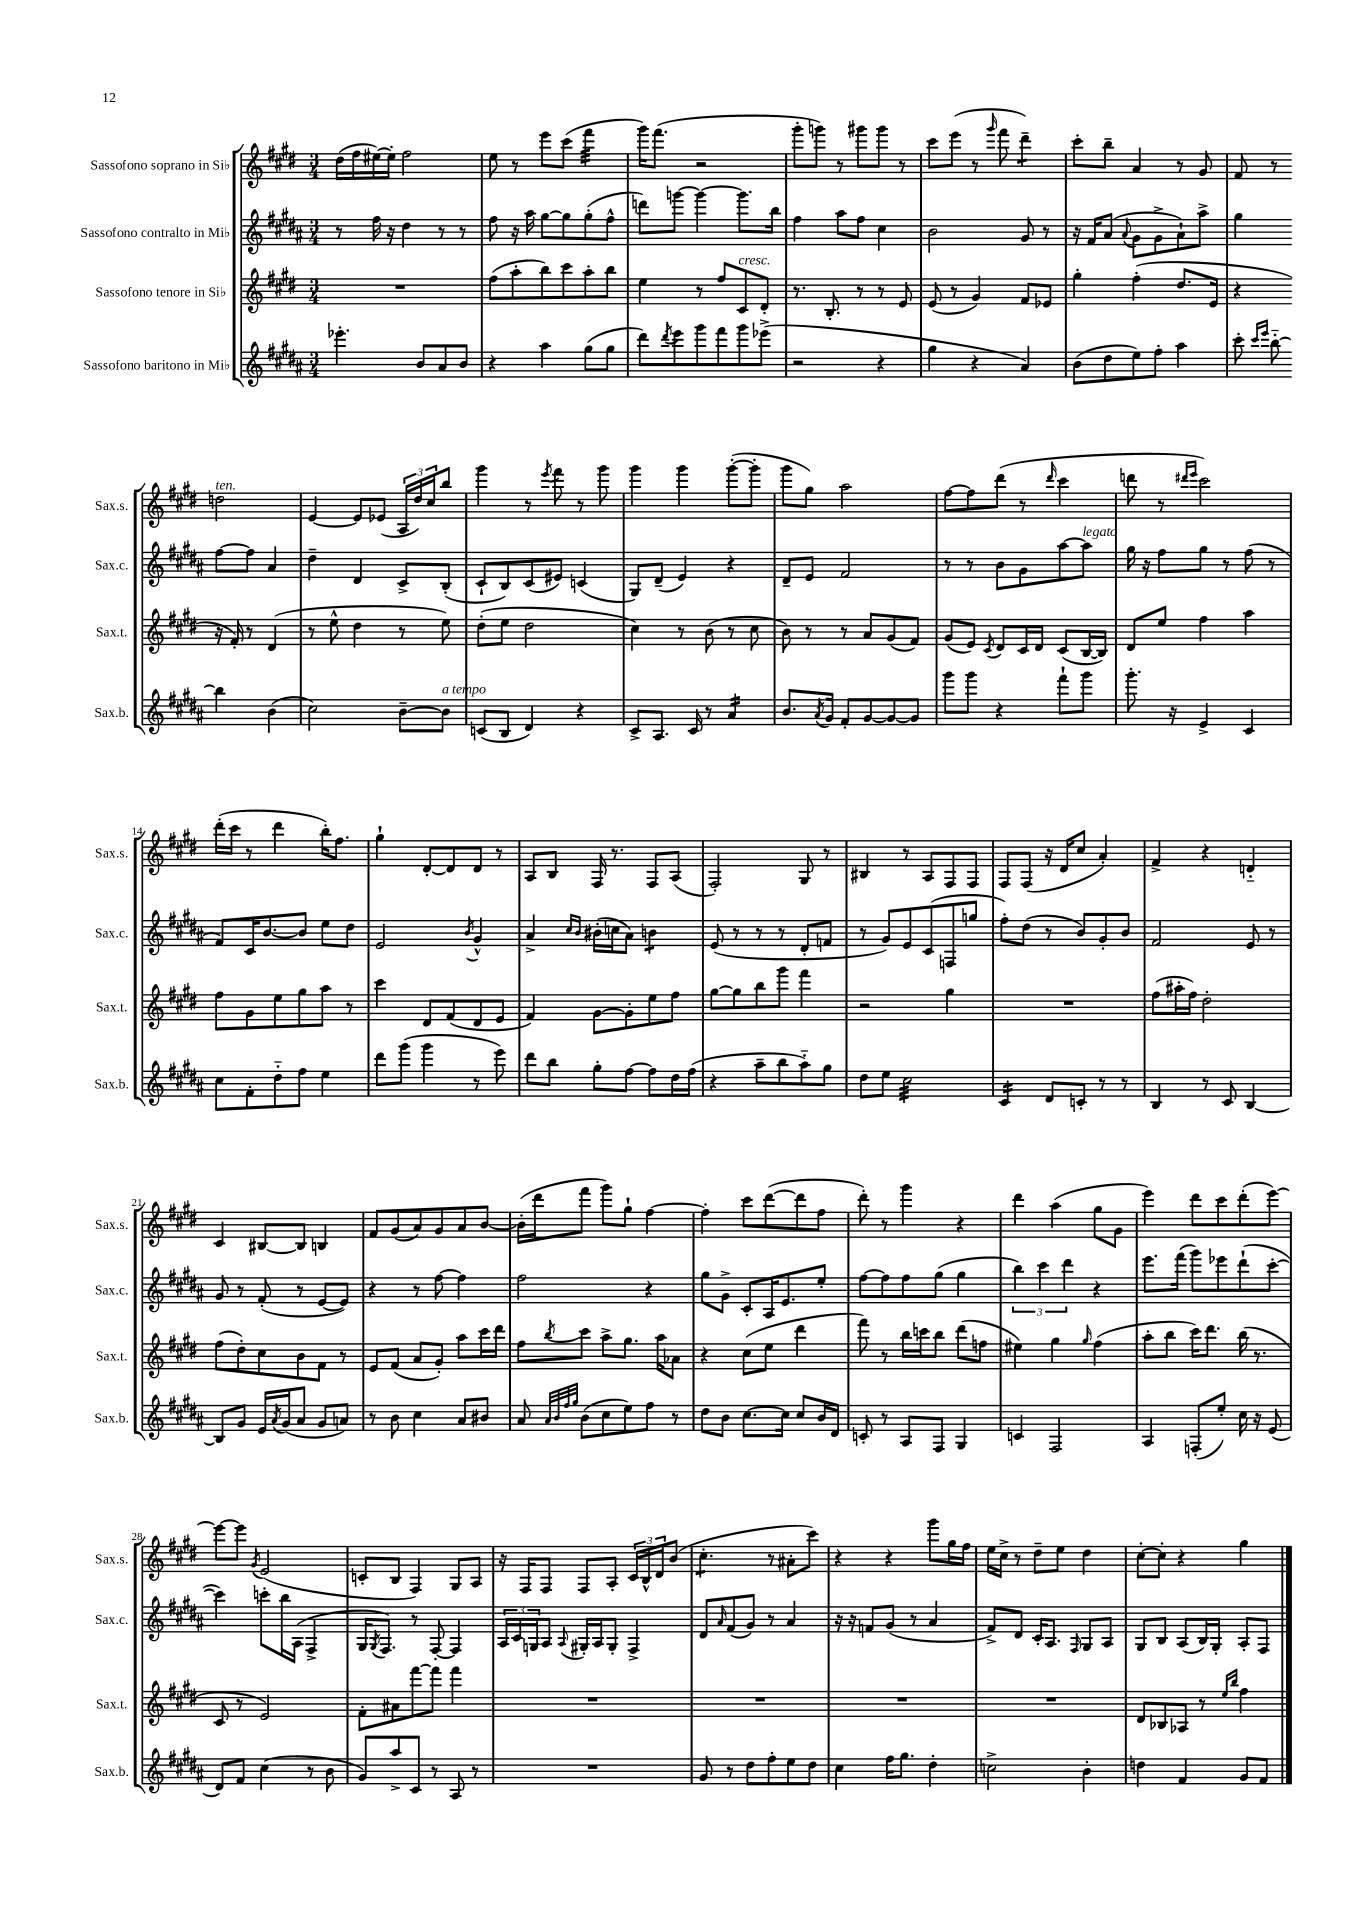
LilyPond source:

<<
\new StaffGroup <<
\new Staff = "s0" \with { instrumentName = "Sassofono soprano in Sib" shortInstrumentName = "Sax.s." } {
    \clef treble \key e \major \numericTimeSignature \time 3/4
    dis''16( fis''16 eis''16~) eis''16-. fis''2 |
    e''8 r8 e'''8 cis'''8( fis'''4:32 |
    gis'''16) fis'''8.( r2 |
    gis'''8-. g'''8) r8 gis'''8 gis'''8 r8 |
    cis'''8 e'''8( r8 \grace { gis'''16 } fis'''8 dis'''4:8--) |
    cis'''8-. b''8-- a'4 r8 gis'8 |
    fis'8 r8 d''2^\markup { \italic "ten." } |
    e'4~ e'8 ees'8( \tuplet 3/2 { a16 dis''16) cis''16 } b''8 |
    gis'''4 r8 \acciaccatura { e'''8 } fis'''8 r8 gis'''8 |
    gis'''4 gis'''4 gis'''8~-.( gis'''8-. |
    gis'''8 gis''8) a''2 |
    fis''8~ fis''8 dis'''8( r8 \grace { dis'''16 } cis'''4 |
    d'''8 r8 \grace { dis'''16 e'''16 } cis'''2) |
    dis'''16-.( cis'''16 r8 dis'''4 b''16-.) fis''8. |
    gis''4-! dis'8~-. dis'8 dis'8 r8 |
    a8 b8 fis16 r8. fis8 a8( |
    fis2-.) gis8 r8 |
    bis4 r8 a8 fis8 fis8 |
    fis8 fis8( r16 dis'16 cis''8 a'4-.) |
    fis'4-> r4 d'4-_ |
    cis'4 bis8~ bis8 b4 |
    fis'8 gis'8( a'8) gis'8 a'8 b'8~ |
    b'16-.( dis'''16 fis'''8 gis'''8) gis''8-! fis''4~ |
    fis''4-. cis'''8 dis'''8~( dis'''8 fis''8 |
    dis'''8-.) r8 gis'''4 r4 |
    dis'''4 a''4( gis''8 gis'8 |
    e'''4) dis'''8 cis'''8 dis'''8-.( e'''8~) |
    e'''8~ e'''8 \acciaccatura { gis'8 } e'2( |
    c'8-. b8 fis4) gis8 a8 |
    r16 fis16 fis8 fis8 a8-. \tuplet 3/2 { cis'16 b16-^ dis'16 } b'8( |
    cis''4.:8-. r8 ais'8-. cis'''8) |
    r4 r4 gis'''8 gis''16 fis''16 |
    e''16 cis''16-> r8 dis''8-- e''8 dis''4 |
    cis''8~-. cis''8-. r4 gis''4 \bar "|." |
}
\new Staff = "s1" \with { instrumentName = "Sassofono contralto in Mib" shortInstrumentName = "Sax.c." } {
    \clef treble \key b \major \numericTimeSignature \time 3/4
    r8 fis''16 r16 dis''4 r8 r8 |
    fis''8 r16 ais''16 gis''8~ gis''8 gis''8-.( fis''8-^ |
    d'''8) g'''8~ g'''4~ g'''8. b''16 |
    fis''4 ais''8 fis''8 cis''4 |
    b'2 gis'8 r8 |
    r16 fis'16 ais'8( \appoggiatura { ais'8 } gis'8 gis'8-> ais'8-!) ais''8-> |
    gis''4 fis''8~ fis''8 ais'4 |
    dis''4-- dis'4 cis'8-> b8-.( |
    cis'8-! b8) cis'8( eis'8) c'4( |
    gis8) dis'8--( e'4) r4 |
    dis'8-- e'8 fis'2 |
    r8 r8 b'8 gis'8 ais''8~ ais''8^\markup { \italic "legato" } |
    gis''16 r16 fis''8 gis''8 r8 fis''8( r8 |
    fis'8) cis'16 b'8.~ b'8 e''8 dis''8 |
    e'2 \acciaccatura { b'8 } gis'4-^ |
    ais'4-> \grace { cis''16 b'16 } bis'16-.( c''16 ais'8) b'4:8 |
    e'8( r8 r8 r8 dis'8-. f'8 |
    r8 gis'8) e'8 cis'8( f8 g''8 |
    fis''8-.) dis''8( r8 b'8) gis'8-. b'8 |
    fis'2 e'8 r8 |
    gis'8 r8 fis'8-.( r8 e'8~ e'8) |
    r4 r8 fis''8~ fis''4 |
    fis''2 r4 |
    gis''8 gis'8-> cis'8-. ais16 e'8. e''8-. |
    fis''8~ fis''8 fis''8 gis''8( gis''4 |
    \tuplet 3/2 { b''4) cis'''4 dis'''4 } r4 |
    e'''8. fis'''16( gis'''8) ees'''8 dis'''8-!( cis'''8~-. |
    cis'''4) c'''8-. b''16 ais16( fis4-> |
    gis16 \acciaccatura { gis8 } fis8.) r8 fis8~-. fis4 |
    \tuplet 3/2 { ais16 cis'16 g16 } ais8 \appoggiatura { ais8 } gis16-. ais16 gis8-. fis4-> |
    dis'8 \grace { ais'16 } fis'8( gis'8) r8 ais'4 |
    r16 r16 f'8 gis'8( r8 ais'4 |
    fis'8->) dis'8 cis'16-. ais8. \grace { fis16 } gis8 ais8 |
    gis8 b8 ais8( b16) gis16-. ais8-. fis8 \bar "|." |
}
\new Staff = "s2" \with { instrumentName = "Sassofono tenore in Sib" shortInstrumentName = "Sax.t." } {
    \clef treble \key e \major \numericTimeSignature \time 3/4
    R2. |
    fis''8( a''8-. b''8) cis'''8 a''8-. b''8 |
    e''4 r8 fis''8 cis'8^\markup { \italic "cresc." } dis'8-. |
    r8. b8.-. r8 r8 e'8 |
    e'8( r8 gis'4) fis'8 ees'8 |
    gis''4-. fis''4-.( dis''8. e'16 |
    r4 r16 fis'16-.) r8 dis'4( |
    r8 e''8-^ dis''4 r8 e''8) |
    dis''8-.( e''8 dis''2 |
    cis''4) r8 b'8( r8 cis''8 |
    b'8) r8 r8 a'8 gis'8( fis'8) |
    gis'8( e'8) \acciaccatura { cis'8 } dis'8 cis'16 dis'16 cis'8( b16~ b16) |
    dis'8 e''8 fis''4 a''4 |
    fis''8 gis'8 e''8 gis''8 a''8 r8 |
    cis'''4 dis'8 fis'8( dis'8 e'8 |
    fis'4) gis'8~ gis'8-. e''8 fis''8 |
    gis''8~ gis''8 b''8 gis'''8 fis'''4 |
    r2 gis''4 |
    R2. |
    fis''8( ais''16-. fis''16) dis''2-. |
    fis''8( dis''8-.) cis''8 b'8 fis'8 r8 |
    e'8 fis'8( a'8 gis'8-.) a''8 cis'''16 dis'''16 |
    fis''8 \acciaccatura { b''8 } cis'''8 a''8-> gis''8. a''16 aes'8 |
    r4 cis''8( e''8 dis'''4 |
    fis'''8) r8 b''16 c'''16 b''8 dis'''8( f''8 |
    eis''4) gis''4 \grace { gis''16 } fis''4( |
    a''8-. b''8 cis'''16) dis'''8. b''16( r8. |
    cis'8 r8 e'2) |
    fis'8-. ais'8 fis'''8~ fis'''8 fis'''4 |
    R2. |
    R2. |
    R2. |
    R2. |
    dis'8 bes8 aes8 r8 \grace { e''16 b''16 } fis''4 \bar "|." |
}
\new Staff = "s3" \with { instrumentName = "Sassofono baritono in Mib" shortInstrumentName = "Sax.b." } {
    \clef treble \key b \major \numericTimeSignature \time 3/4
    ees'''4.-. b'8 ais'8 b'8 |
    r4 ais''4 gis''8( gis''8 |
    dis'''8) \acciaccatura { dis'''8 } e'''8 gis'''8 fis'''8 gis'''8 ees'''8->( |
    r2 r4 |
    gis''4 r4 ais'4) |
    b'8( dis''8 e''8) fis''8-. ais''4 |
    cis'''8-. \grace { cis'''16 e'''16 } b''8~-_ b''4 b'4( |
    cis''2) b'8~-- b'8^\markup { \italic "a tempo" } |
    c'8( b8 dis'4) r4 |
    cis'8-> ais8. cis'16 r8 ais'4:16 |
    b'8. \acciaccatura { ais'8 } gis'16 fis'8-. gis'8~ gis'8~ gis'8 |
    gis'''8 gis'''8 r4 fis'''8-! gis'''8 |
    gis'''8.-. r16 e'4-> cis'4 |
    cis''8 fis'8-. dis''8-_ fis''8 e''4 |
    dis'''8 gis'''8( gis'''4 r8 e'''8) |
    dis'''8 b''8 gis''8-. fis''8~ fis''8 dis''16 fis''16( |
    r4 ais''8-- b''8 ais''8-_) gis''8 |
    dis''8 e''8 cis''2:32 |
    cis'4:16 dis'8 c'8-. r8 r8 |
    b4 r8 cis'8 b4~ |
    b8 gis'8 e'16 \acciaccatura { ais'8 } gis'16( ais'8 gis'8 a'8) |
    r8 b'8 cis''4 ais'8 bis'8 |
    ais'8 \grace { ais'32 b'32 fis''32 gis''32 } b'8( cis''8 e''8) fis''8 r8 |
    dis''8 b'8 cis''8.~ cis''16 cis''8 b'16 dis'16 |
    c'8-. r8 ais8 fis8 gis4 |
    c'4 fis2 |
    ais4 f8-.( e''8-.) cis''16 r16 e'8( |
    dis'8) fis'8 cis''4( r8 b'8 |
    gis'8) ais''8-> cis'8 r8 ais8 r8 |
    R2. |
    gis'8 r8 dis''8 fis''8-. e''8 dis''8 |
    cis''4 fis''16 gis''8. dis''4-. |
    c''2-> b'4-. |
    d''4 fis'4 gis'8 fis'8 \bar "|." |
}
>>
>>
